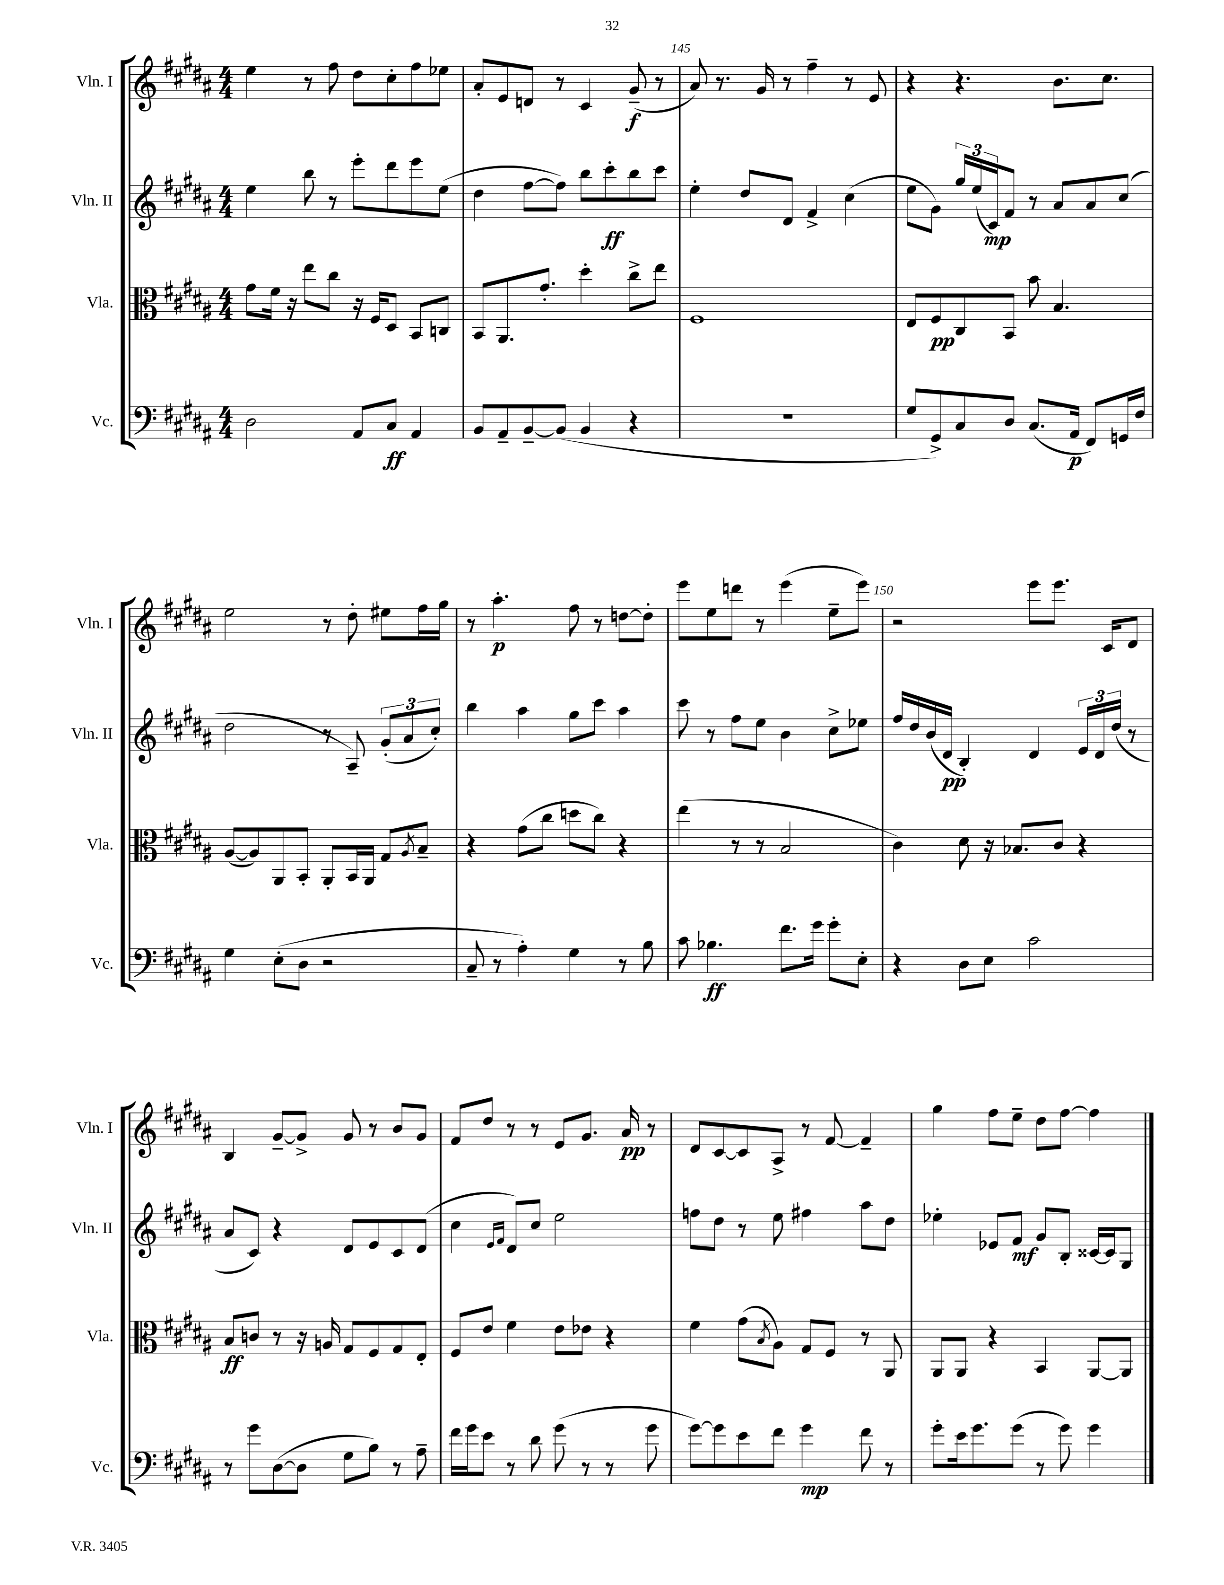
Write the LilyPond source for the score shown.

<<
\new StaffGroup <<
\new Staff = "s0" \with { instrumentName = "Vln. I" shortInstrumentName = "Vln. I" } {
    \clef treble \key b \major \numericTimeSignature \time 4/4
    e''4 r8 fis''8 dis''8 cis''8-. fis''8 ees''8 |
    ais'8-. e'8 d'8 r8 cis'4 gis'8--\f( r8 |
    ais'8) r8. gis'16 r8 fis''4-- r8 e'8 |
    r4 r4. b'8. cis''8. |
    e''2 r8 dis''8-. eis''8 fis''16 gis''16 |
    r8 ais''4.-.\p fis''8 r8 d''8~ d''8-. |
    e'''8 e''8 d'''8 r8 e'''4( e''8-- e'''8) |
    r2 e'''8 e'''8. cis'16 dis'8 |
    b4 gis'8~-- gis'8-> gis'8 r8 b'8 gis'8 |
    fis'8 dis''8 r8 r8 e'8 gis'8. ais'16\pp r8 |
    dis'8 cis'8~ cis'8 ais8-> r8 fis'8~ fis'4-- |
    gis''4 fis''8 e''8-- dis''8 fis''8~ fis''4 \bar "|." |
}
\new Staff = "s1" \with { instrumentName = "Vln. II" shortInstrumentName = "Vln. II" } {
    \clef treble \key b \major \numericTimeSignature \time 4/4
    e''4 b''8 r8 e'''8-. dis'''8 e'''8 e''8( |
    dis''4 fis''8~ fis''8) b''8 cis'''8-.\ff b''8 cis'''8 |
    e''4-. dis''8 dis'8 fis'4-> cis''4( |
    e''8 gis'8) \tuplet 3/2 { gis''16 e''16( cis'16\mp) } fis'8 r8 ais'8 ais'8 cis''8( |
    dis''2 r8 ais8--) \tuplet 3/2 { gis'8-.( ais'8 cis''8-.) } |
    b''4 ais''4 gis''8 cis'''8 ais''4 |
    cis'''8 r8 fis''8 e''8 b'4 cis''8-> ees''8 |
    fis''16 dis''16 b'16( dis'16\pp b4-.) dis'4 \tuplet 3/2 { e'16 dis'16 dis''16( } r8 |
    ais'8 cis'8) r4 dis'8 e'8 cis'8 dis'8( |
    cis''4 \grace { e'16 fis'16 } dis'8) cis''8 e''2 |
    f''8 dis''8 r8 e''8 fis''4 ais''8 dis''8 |
    ees''4-. ees'8 fis'8\mf gis'8 b8-. cisis'16~ cisis'16 gis8 \bar "|." |
}
\new Staff = "s2" \with { instrumentName = "Vla." shortInstrumentName = "Vla." } {
    \clef alto \key b \major \numericTimeSignature \time 4/4
    gis'8 fis'16 r16 e''8 cis''8 r16 fis16 dis8 b,8 c8 |
    b,8 ais,8. gis'8.-. dis''4-. cis''8-> e''8 |
    fis1 |
    e8 fis8\pp cis8 b,8 b'8 b4. |
    ais8~( ais8) ais,8 b,8-. ais,8-. b,16 ais,16 gis8 \acciaccatura { ais8 } b8-- |
    r4 gis'8( cis''8 d''8 cis''8) r4 |
    e''4( r8 r8 b2 |
    cis'4) dis'8 r16 bes8. cis'8 r4 |
    b8\ff c'8 r8 r16 a16 gis8 fis8 gis8 e8-. |
    fis8 e'8 fis'4 e'8 ees'8 r4 |
    fis'4 gis'8( \acciaccatura { b8 } ais8) gis8 fis8 r8 ais,8 |
    ais,8 ais,8 r4 b,4 ais,8~ ais,8 \bar "|." |
}
\new Staff = "s3" \with { instrumentName = "Vc." shortInstrumentName = "Vc." } {
    \clef bass \key b \major \numericTimeSignature \time 4/4
    dis2 ais,8 cis8\ff ais,4 |
    b,8 ais,8-- b,8~-- b,8( b,4 r4 |
    r1 |
    gis8 gis,8->) cis8 dis8 cis8.( ais,16\p fis,8) g,16 fis16 |
    gis4 e8-.( dis8 r2 |
    cis8-- r8 ais4-.) gis4 r8 b8 |
    cis'8 bes4.\ff fis'8. gis'16 gis'8-. e8-. |
    r4 dis8 e8 cis'2 |
    r8 gis'8 dis8~( dis8 gis8 b8) r8 ais8-- |
    fis'16 gis'16 e'8 r8 dis'8 gis'8( r8 r8 gis'8 |
    gis'8~) gis'8 e'8 fis'8 gis'4\mp fis'8 r8 |
    gis'8-. e'16 gis'8. gis'8( r8 gis'8) gis'4 \bar "|." |
}
>>
>>
\layout { \context { \Score currentBarNumber = #143 \override BarNumber.break-visibility = ##(#f #t #t) barNumberVisibility = #(every-nth-bar-number-visible 5) } }
